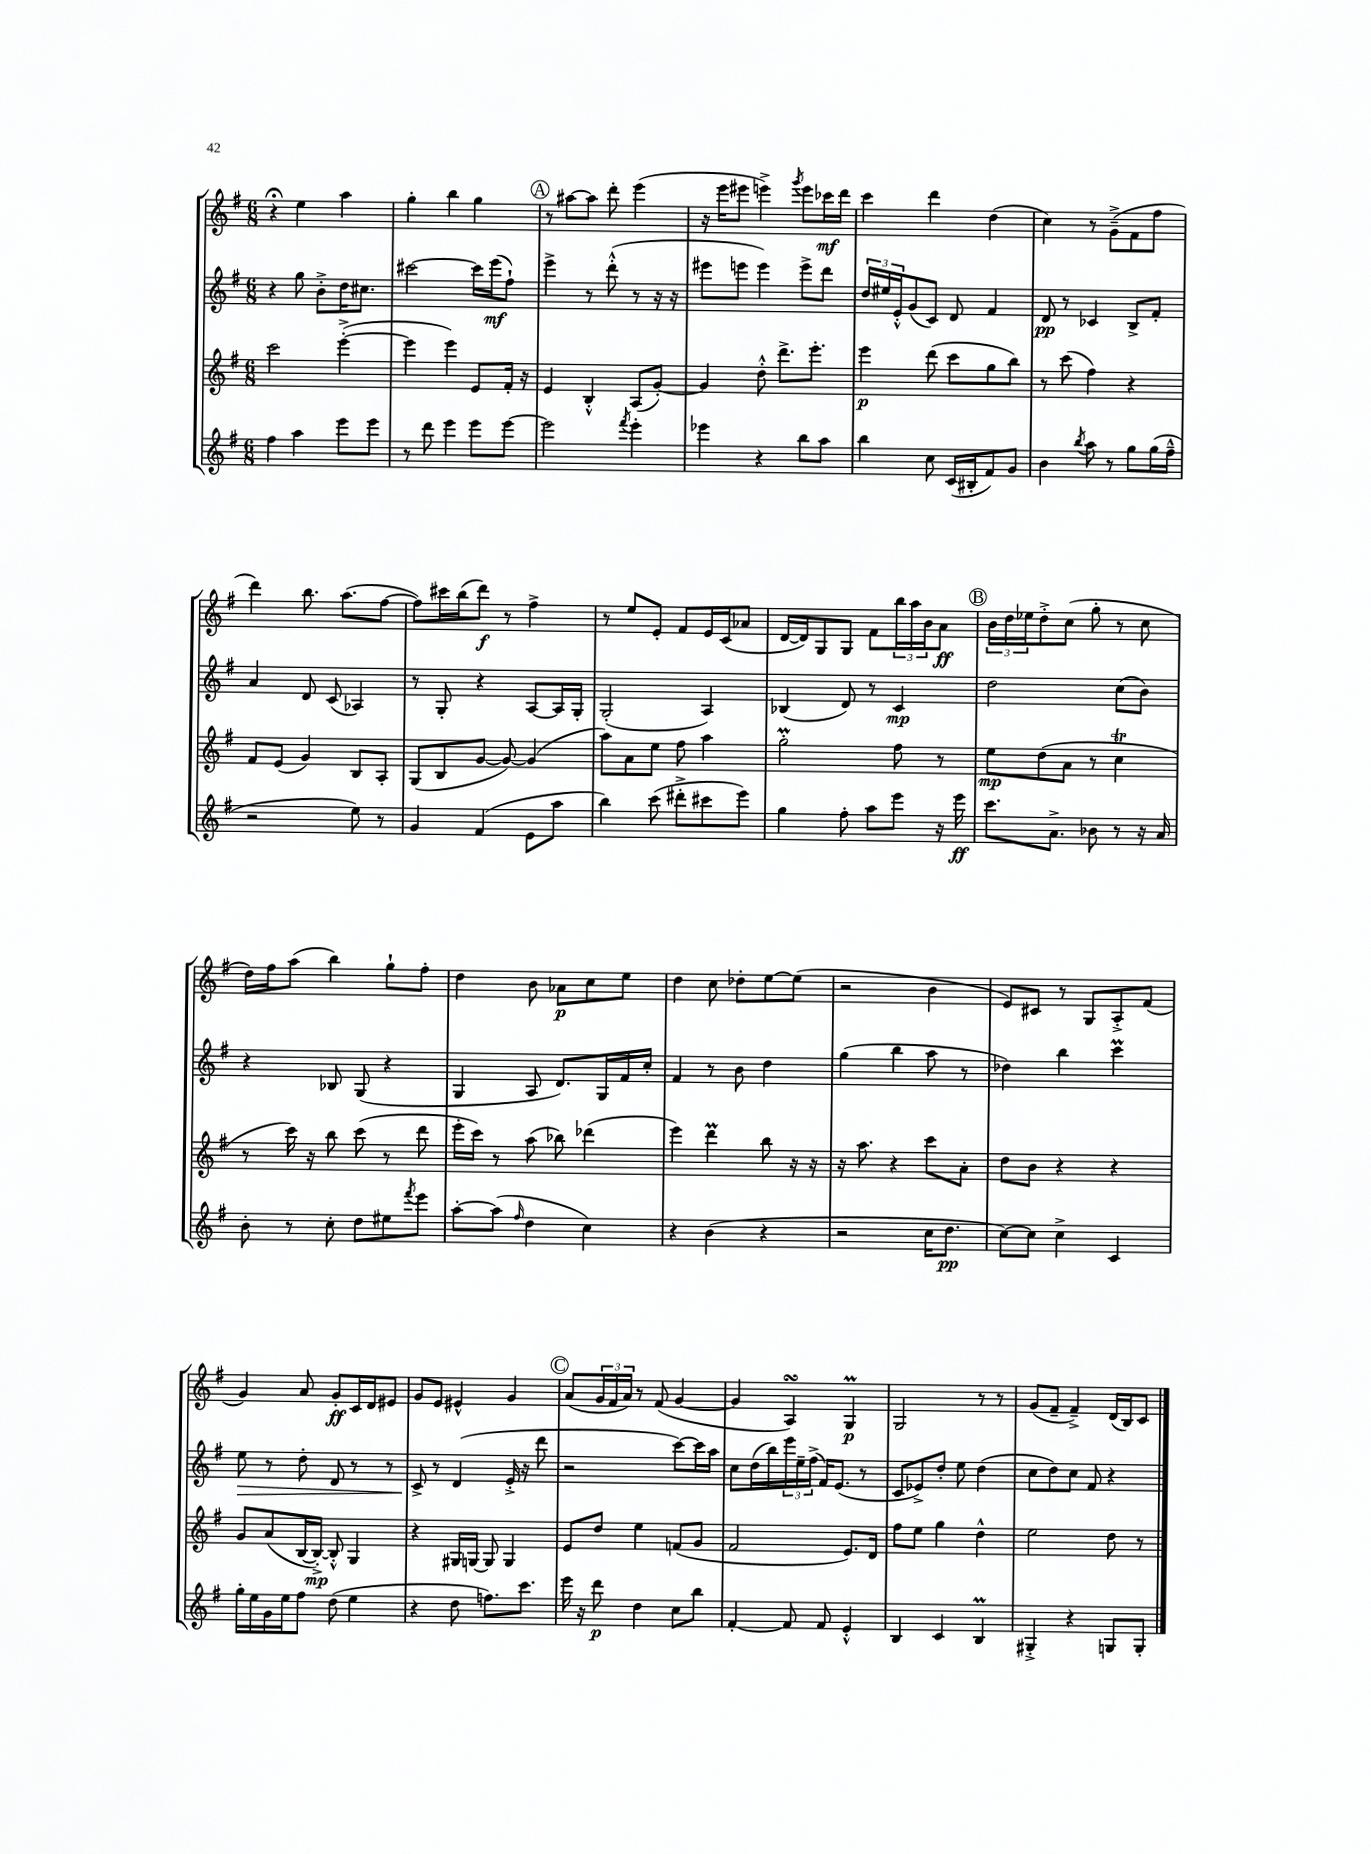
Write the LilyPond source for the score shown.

<<
\new StaffGroup <<
\new Staff = "s0" {
    \clef treble \key g \major \numericTimeSignature \time 6/8
    r4\fermata e''4 a''4 |
    g''4-. b''4 g''4 |
    \mark \markup { \circle "A" } r8 ais''8~ ais''8 d'''8-. e'''4( |
    r16 e'''16 eis'''8 e'''4->) \acciaccatura { g'''8 } e'''8 ces'''16\mf d'''16 |
    c'''4 d'''4 d''4( |
    c''4) r8 g'8--->( fis'8 fis''8 |
    d'''4) b''8. a''8.( fis''8~ |
    fis''8) cis'''16 b''16( d'''8\f) r8 fis''4-> |
    r8 e''8 e'8-. fis'8 e'16 c'16( aes'8 |
    d'16~ d'16) g8 g8 fis'8 \tuplet 3/2 { b''16 a''16 b'16 } a'8\ff |
    \mark \markup { \circle "B" } \tuplet 3/2 { b'16 d''16 ees''16 } d''8-.-> c''8( g''8-. r8 c''8 |
    d''16) fis''16 a''8( b''4) g''8-! fis''8-. |
    d''4 b'8 aes'8\p c''8 e''8 |
    d''4 c''8 des''8-. e''8~ e''8( |
    r2 b'4 |
    e'8) cis'8 r8 g8 a8-.-> fis'8( |
    g'4) a'8 g'8-.\ff c'16 d'16 eis'8 |
    g'8 e'8 eis'4-^ g'4 |
    \mark \markup { \circle "C" } a'8( \tuplet 3/2 { g'16 fis'16 a'16) } r8 fis'8( g'4~ |
    g'4 a4\turn) g4\prall\p |
    g2 r8 r8 |
    g'8( fis'8-- fis'4--->) d'16( b16) c'8 \bar "|." |
}
\new Staff = "s1" {
    \clef treble \key g \major \numericTimeSignature \time 6/8
    r4 g''8 b'8-.-> d''16 cis''8. |
    cis'''2~ cis'''16 e'''16\mf( fis''8-!) |
    \mark \markup { \circle "A" } e'''4-> r8 d'''8-.-^( r8 r16 r16 |
    eis'''8 e'''8 e'''4) e'''8-> d'''8 |
    \tuplet 3/2 { d''16 eis''16 e'16-.-^ } g'8( c'8) d'8 fis'4 |
    d'8\pp r8 ces'4 b8-> fis'8-. |
    a'4 d'8 c'8( aes4) |
    r8 g8-. r4 a8~ a16 g16-. |
    g2-.( a4) |
    bes4( d'8) r8 c'4\mp |
    \mark \markup { \circle "B" } d''2 c''8( b'8) |
    r4 bes8 g8( r4 |
    g4 a8 d'8.) g16 fis'16 c''16-. |
    fis'4 r8 b'8 d''4 |
    g''4( b''4 a''8 r8 |
    des''4) b''4 c'''4\prall |
    e''8\> r8 d''8-. d'8 r8 r8 |
    c'8->\! r8 d'4( e'16-.-> r16 d'''8 |
    \mark \markup { \circle "C" } r2 c'''8~) c'''16 a''16 |
    c''8 d''16( b''16) \tuplet 3/2 { e'''16 e''16-- fis''16->( } fis'16) e'8.( r8 |
    c'8 ees'8->) d''8-. e''8 d''4( |
    c''8 d''8) c''8 fis'8 r4 \bar "|." |
}
\new Staff = "s2" {
    \clef treble \key g \major \numericTimeSignature \time 6/8
    c'''2 e'''4~-.->( |
    e'''4 e'''4) e'8 fis'16-. r16 |
    \mark \markup { \circle "A" } e'4 b4-.-^ a8( g'8~-.) |
    g'4 d''8-.-^ d'''8.-> e'''8.-. |
    e'''4\p d'''8( c'''8 g''8 b''8) |
    r8 c'''8( fis''4) r4 |
    fis'8 e'8( g'4) b8 a8-. |
    g8( b8 g'8~ g'8~) g'4( |
    a''8) a'8 e''8 fis''8 a''4 |
    g''2-.\prall fis''8 r8 |
    \mark \markup { \circle "B" } e''8\mp d''8( a'8 r8 c''4\trill |
    r8 c'''16) r16 b''8 c'''8( r8 d'''8 |
    e'''16-. c'''16) r8 a''8( bes''8) des'''4( |
    e'''4) d'''4\prall b''8 r16 r16 |
    r16 a''8. r4 c'''8 a'8-. |
    d''8 b'8 r4 r4 |
    g'8 a'8( b16~ b16~-.->\mp) b8-.-^ g4 |
    r4 gis16 g16~ g8 g4 |
    \mark \markup { \circle "C" } e'8 d''8 e''4 f'8( g'8 |
    fis'2 e'8.) d'16 |
    fis''8 e''8 g''4 d''4-^ |
    e''2 d''8 r8 \bar "|." |
}
\new Staff = "s3" {
    \clef treble \key g \major \numericTimeSignature \time 6/8
    fis''4 a''4 e'''8 e'''8 |
    r8 d'''8 e'''4 e'''8 e'''8~ |
    \mark \markup { \circle "A" } e'''2 \acciaccatura { fis'''8 } e'''4-. |
    ees'''4 r4 b''8 a''8 |
    b''4 c''8 c'16( bis16-. fis'8) g'8 |
    b'4 \acciaccatura { b''8 } a''8 r8 g''8 g''16( fis''16---^ |
    r2 e''8) r8 |
    g'4 fis'4( e'8 a''8 |
    b''4) c'''8( dis'''8-.-> cis'''8 e'''8) |
    g''4 fis''8-. a''8 e'''8 r16 e'''16\ff |
    \mark \markup { \circle "B" } c'''8. a'8.-> bes'8 r8 r16 a'16 |
    b'8-. r8 c''8-. d''8 eis''8 \acciaccatura { fis'''8 } e'''8 |
    a''8~-. a''8( \grace { fis''16 } d''4 c''4) |
    r4 b'4( r4 |
    r2 c''16 d''8.\pp |
    c''8~) c''8 c''4-> c'4 |
    g''16-. e''16 g'16 e''16 fis''8 d''8( e''4 |
    r4 d''8 f''8.) c'''8. |
    \mark \markup { \circle "C" } e'''16 r16 d'''8\p d''4 c''8 b''8 |
    fis'4~-. fis'8 fis'8 e'4-.-^ |
    b4 c'4 b4\prall |
    gis4-.-> r4 g8 g8-. \bar "|." |
}
>>
>>
\layout { \context { \Score \remove "Bar_number_engraver" } }
